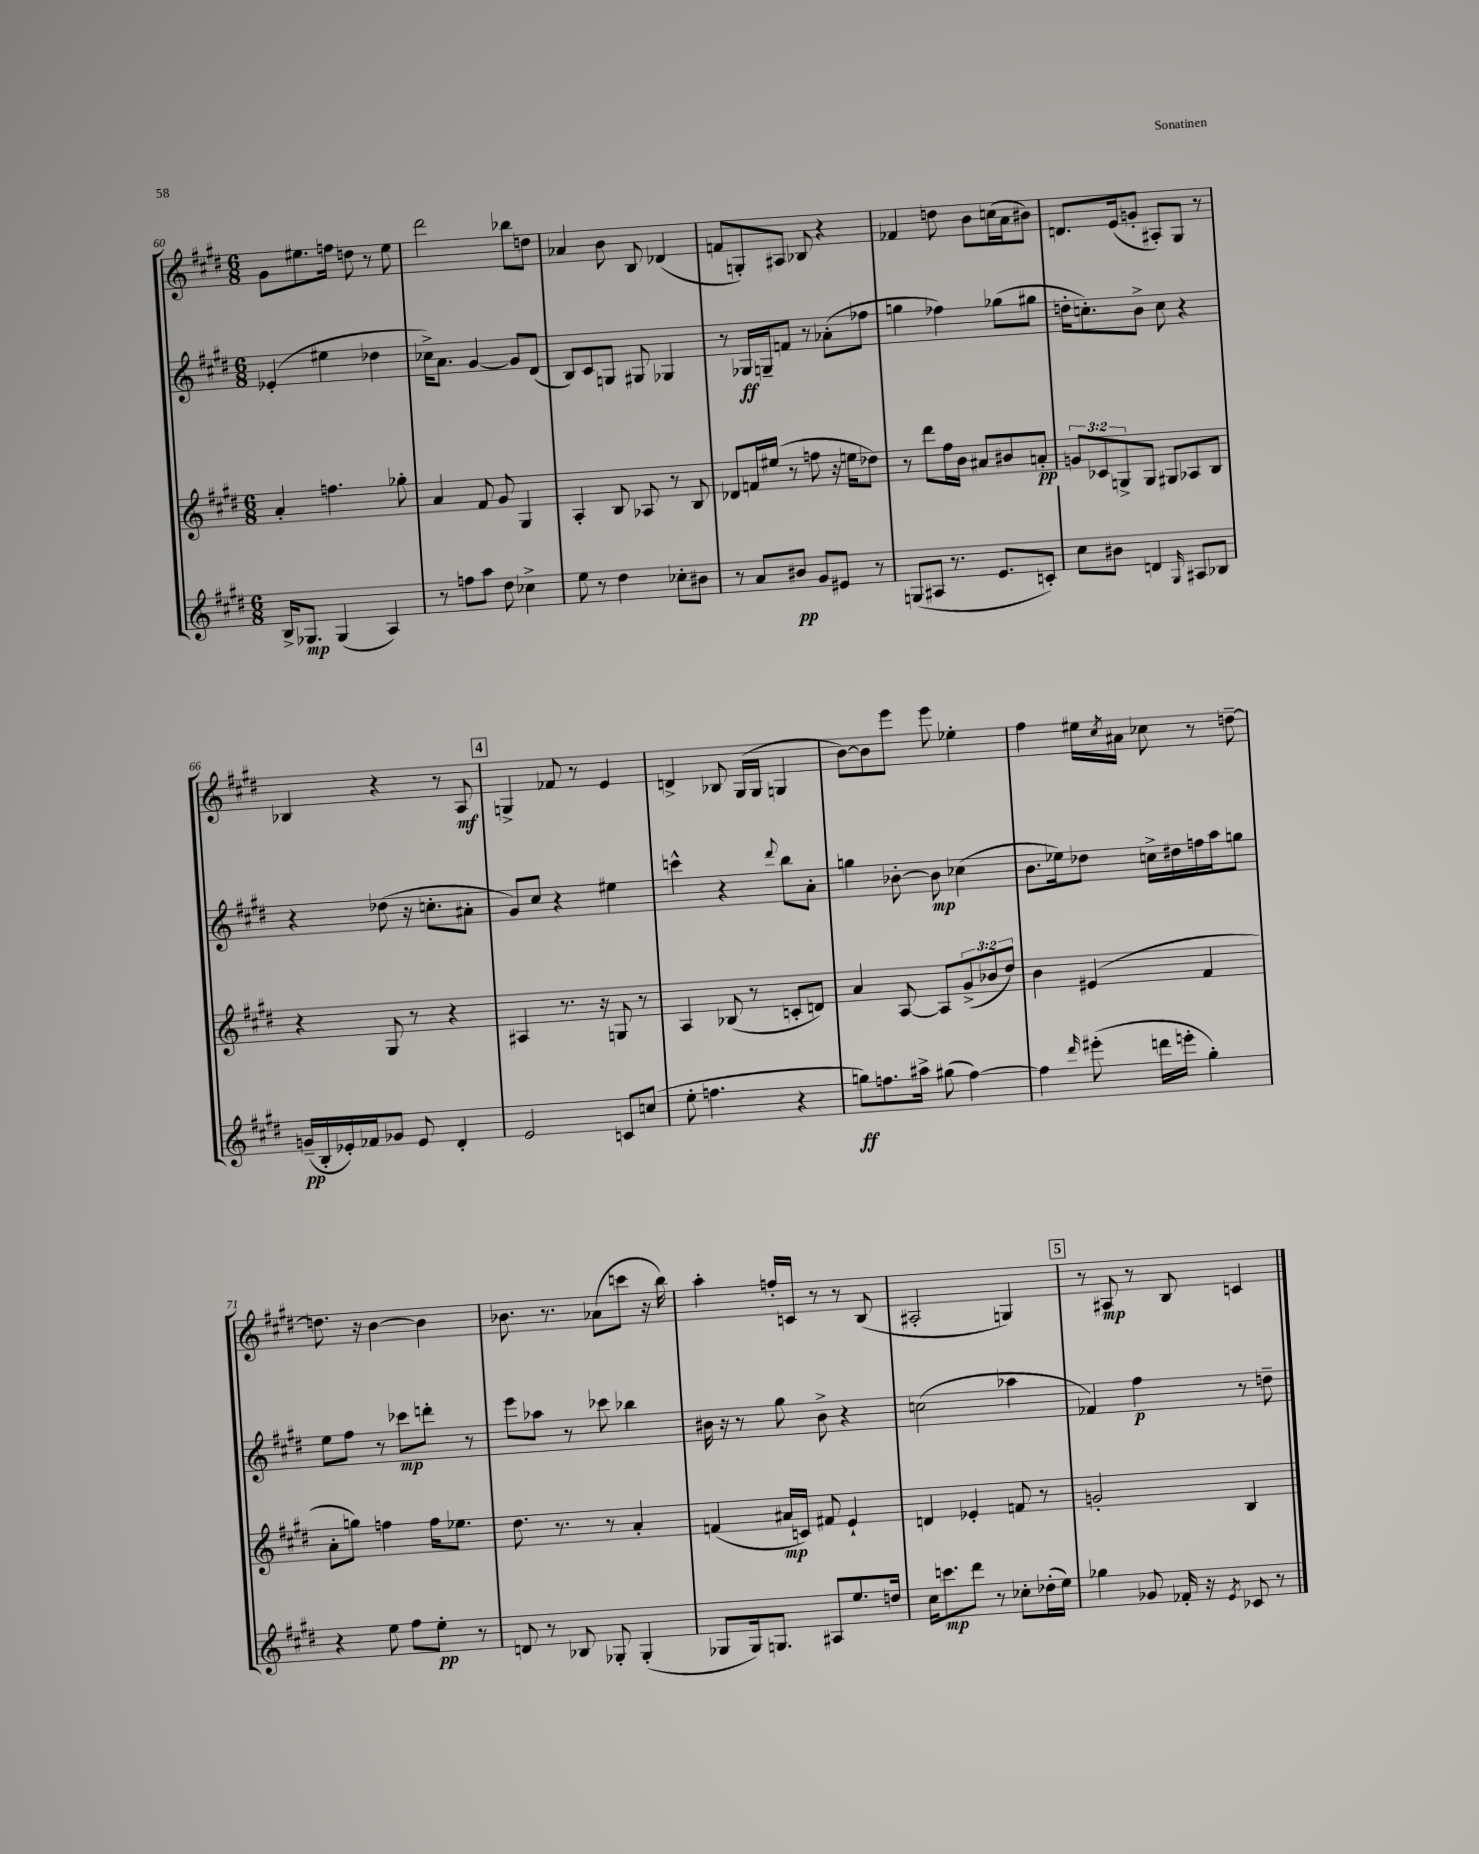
<<
\new StaffGroup <<
\new Staff = "s0" {
    \clef treble \key e \major \numericTimeSignature \time 6/8
    gis'8 eis''8. f''16 d''8 r8 eis''8 |
    dis'''2 bes''8 d''8 |
    aes'4 b'8 b8 des'4( |
    f'8 g8-.) ais8 bes8 r4 |
    fes'4 d''8 b'8 c''16( a'16 bis'8) |
    d'8. e'16( g'8-. ais8-.) gis8 r8 |
    bes4 r4 r8 a8\mf |
    \mark \markup { \box "4" } g4-> fes'8 r8 e'4 |
    d'4-> bes8 gis16( gis16 g4 |
    b'8~) b'8 e'''8 e'''8 ees''4-. |
    fis''4 eis''16 \acciaccatura { cis''8 } ais'16 ces''8 r8 d''8~-- |
    d''8. r16 b'4~ b'4 |
    bes'8. r8. aes'8( c'''8 r16 b''16) |
    a''4-. f''16-. c'16 r8 r8 b8( |
    ais2-. g4) |
    \mark \markup { \box "5" } r8 ais8\mp r8 b8 c'4 \bar "|." |
}
\new Staff = "s1" {
    \clef treble \key e \major \numericTimeSignature \time 6/8
    ees'4-.( eis''4 des''4 |
    ces''16->) a'8. gis'4~ gis'8 dis'8( |
    b8) cis'8 g8 gis8 ges4 |
    r8 ges16\ff g16-- f'8 r8 aes'8-.( fes''8 |
    g''4 fes''4) ges''8( gis''8 |
    d''16-. c''8.-.) b'8-> c''8 r4 |
    r4 des''8( r16 c''8.-. ais'8-. |
    \mark \markup { \box "4" } gis'8) cis''8 r4 eis''4 |
    c'''4-^ r4 \appoggiatura { dis'''8 } b''8 a'8-. |
    g''4 bes'8~-. bes'8\mp ces''4( |
    b'8. ees''16) des''8 c''16-> dis''16 f''16 a''16 g''8 |
    e''8 fis''8 r8 ces'''8\mp d'''8-. r8 |
    e'''8 aes''8 r8 ces'''8 bes''4 |
    bis'16 r16 r8 gis''8 bis'8-> r4 |
    c''2( aes''4 |
    \mark \markup { \box "5" } fes'4) fis''4\p r8 d''8-- \bar "|." |
}
\new Staff = "s2" {
    \clef treble \key e \major \numericTimeSignature \time 6/8 \override Staff.TupletNumber.text = #tuplet-number::calc-fraction-text
    a'4-. f''4. ges''8-. |
    a'4 fis'8 gis'8 gis4 |
    a4-. b8 aes8 r8 b8 |
    des'8 f'16 eis''16( r8 f''8 r16 e''16 des''8) |
    r8 dis'''8 fis''16 b'16 ais'8 bis'8 a'8-.\pp |
    \tuplet 3/2 { g'8 ces'8 g8-> } g8 gis8 aes8 b8 |
    r4 gis8 r8 r4 |
    \mark \markup { \box "4" } ais4 r8. r16 g8 r8 |
    a4 bes8( r8 c'8-. d'8) |
    a'4 a8~ a8 \tuplet 3/2 { gis'8->( bes'8 dis''8) } |
    b'4 eis'4( fis'4 |
    a'8-. g''8) f''4 f''16 ees''8. |
    dis''8. r8. r8 a'4-. |
    f'4( ais'16\mp c'16) fis'8 e'4-! |
    d'4 ees'4-. f'8 r8 |
    \mark \markup { \box "5" } g'2-. b4 \bar "|." |
}
\new Staff = "s3" {
    \clef treble \key e \major \numericTimeSignature \time 6/8
    b16-> ges8.\mp ges4( a4) |
    r8 f''8 a''8 dis''8 ces''4-> |
    e''8 r8 dis''4 ces''8-. bis'8 |
    r8 a'8 bis'8\pp gis'8 eis'8 r8 |
    g8( ais8 r8. e'8. c'8-.) |
    cis''8 bis'8 d'4 \grace { gis16 } ais8 bes8 |
    g'16--\pp( b16-. ees'16-.) fes'16 ges'8 ees'8 dis'4-. |
    \mark \markup { \box "4" } e'2 c'8 c''8( |
    e''8-. f''4. r4 |
    g''8\ff) f''8. ais''16-> gis''8( f''4~) |
    f''4 \grace { dis'''16 } eis'''8-.( d'''16 e'''16-. gis''4-.) |
    r4 e''8 fis''8 e''8-.\pp r8 |
    d'8 r8 bes8 ges8-. ges4-.( |
    ges8 ges16) g8. ais8 e''8. d''16 |
    cis''16 c'''8.\mp dis'''8 r8 ces''8-. des''16-.( e''16) |
    \mark \markup { \box "5" } ges''4 ges'8 fes'16-. r16 \acciaccatura { e'8 } ces'8 r8 \bar "|." |
}
>>
>>
\layout { \context { \Score currentBarNumber = #60 } }
